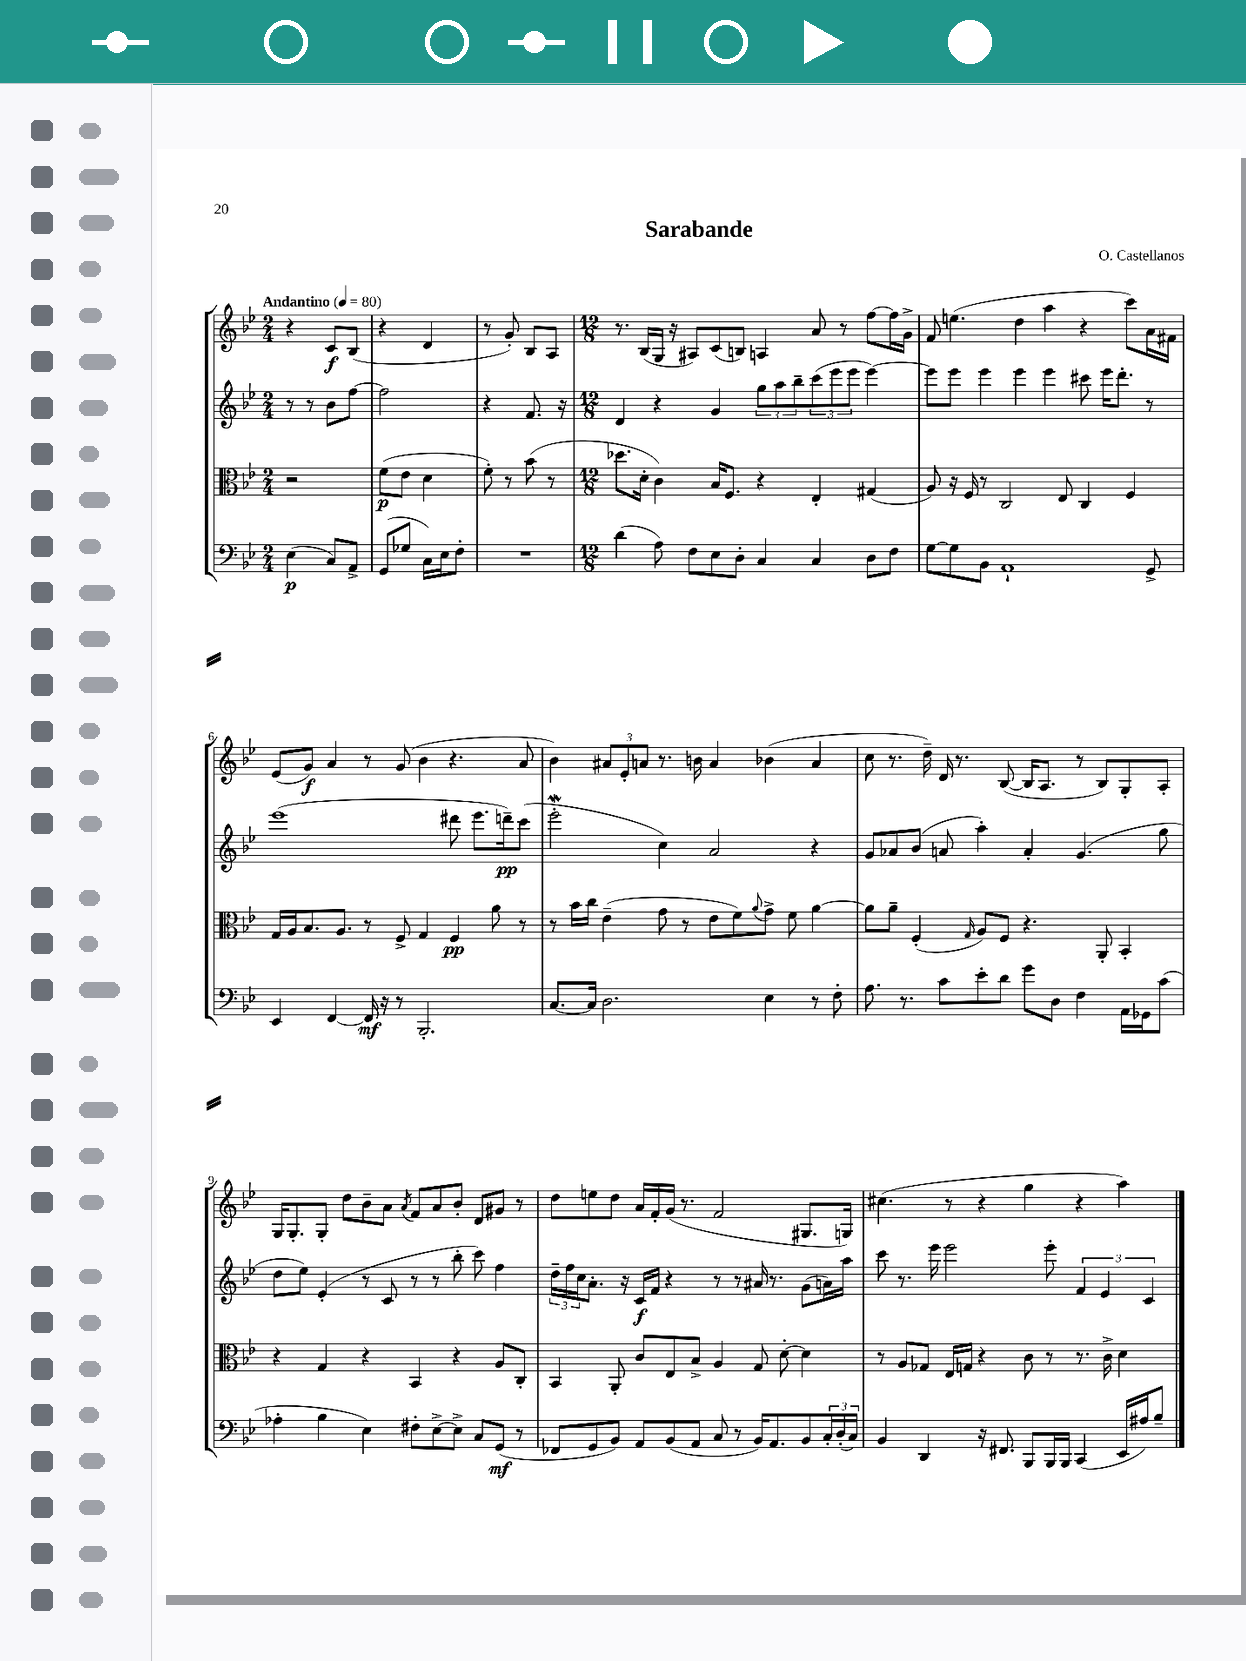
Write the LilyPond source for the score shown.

\header { title = "Sarabande" composer = "O. Castellanos" }
<<
\new StaffGroup <<
\new Staff = "s0" {
    \clef treble \key bes \major \numericTimeSignature \time 2/4 \tempo "Andantino" 4 = 80
    r4 c'8\f bes8( |
    r4 d'4 |
    r8 g'8-.) bes8 a8 |
    \numericTimeSignature \time 12/8 r8. bes16( g16 r16 ais8) c'8( b8) a4 a'8 r8 f''8~ f''16 g'16-> |
    f'8 e''4.( d''4 a''4 r4 c'''8) a'16 fis'16 |
    ees'8( g'8\f) a'4 r8 g'8( bes'4 r4. a'8 |
    bes'4) \tuplet 3/2 { ais'8 ees'8-. a'8 } r8. b'16 a'4 bes'4( a'4 |
    c''8 r8. d''16--) d'16 r8. bes8~( bes16 a8. r8 bes8) g8-. a8-. |
    g16 g8.-. g8-. d''8 bes'8-- a'8 \acciaccatura { a'8 } f'8 a'8 bes'8-. d'8 gis'8 r8 |
    d''8 e''8 d''8 a'16 f'16-. g'16( r8. f'2 gis8. g16) |
    cis''4.( r8 r4 g''4 r4 a''4) \bar "|." |
}
\new Staff = "s1" {
    \clef treble \key bes \major \numericTimeSignature \time 2/4
    r8 r8 bes'8 f''8~ |
    f''2 |
    r4 f'8. r16 |
    \numericTimeSignature \time 12/8 d'4 r4 g'4 \tuplet 3/2 { g''8 a''8 bes''8-- } \tuplet 3/2 { c'''8( ees'''8 ees'''8 } ees'''4~) |
    ees'''8 ees'''8 ees'''4 ees'''4 ees'''4 cis'''8 ees'''16 d'''8.-. r8 |
    ees'''1( dis'''8 ees'''8. d'''16--\pp) c'''8( |
    ees'''2-.\mordent c''4) a'2 r4 |
    g'8 aes'8 bes'8( a'8 a''4-.) a'4-. g'4.( g''8 |
    d''8 ees''8) ees'4-.( r8 c'8 r8 r8 bes''8-. c'''8) f''4 |
    \tuplet 3/2 { d''16-- f''16 c''16 } a'8.-. r16 c'16\f f'16 r4 r8 r8 ais'16 r8. g'8( a'16) a''16 |
    c'''8 r8. ees'''16 ees'''2 ees'''8-. \tuplet 3/2 { f'4 ees'4 c'4 } \bar "|." |
}
\new Staff = "s2" {
    \clef alto \key bes \major \numericTimeSignature \time 2/4
    r2 |
    f'8\p( ees'8 d'4 |
    f'8-.) r8 bes'8( r8 |
    \numericTimeSignature \time 12/8 des''8. d'16-. c'4) bes16 f8. r4 ees4-. gis4( |
    a8) r16 f16 r8 c2 ees8 c4 f4 |
    g16 a16 bes8. a8. r8 f8-> g4 f4\pp a'8 r8 |
    r8 bes'16 c''16 ees'4--( g'8 r8 ees'8 f'8) \appoggiatura { a'8 } g'8-> f'8 a'4~ |
    a'8 a'8-- f4-.( \grace { g16 } a8) f8 r4. a,8-. bes,4-. |
    r4 g4 r4 bes,4 r4 a8 c8-. |
    bes,4 a,8-. c'8 ees8 bes8-> a4 g8 d'8~-. d'4 |
    r8 a8 ges8 ees16 g16 r4 c'8 r8 r8. c'16-> d'4 \bar "|." |
}
\new Staff = "s3" {
    \clef bass \key bes \major \numericTimeSignature \time 2/4
    ees4\p( c8) a,8-> |
    g,8( ges8 c16) ees16 f8-. |
    R2 |
    \numericTimeSignature \time 12/8 d'4( a8) f8 ees8 d8-. c4 c4 d8 f8 |
    g8~ g8 bes,8 a,1-! g,8-> |
    ees,4 f,4~ f,16\mf r16 r8 bes,,2.-. |
    c8.~ c16 d2. ees4 r8 f8-. |
    a8. r8. c'8 ees'8-. d'8 g'8 d8 f4 a,16 ges,16 c'8( |
    aes4-. bes4 ees4) fis8-. ees8~-> ees8-> c8 g,8\mf( r8 |
    fes,8 g,8 bes,8) a,8 bes,8( a,8 c8 r8 bes,16) a,8. bes,8 \tuplet 3/2 { c16-. d16-.( c16) } |
    bes,4 d,4 r16 fis,8. bes,,8 bes,,16 bes,,16 c,4( ees,16 ais16) bes8-- \bar "|." |
}
>>
>>
